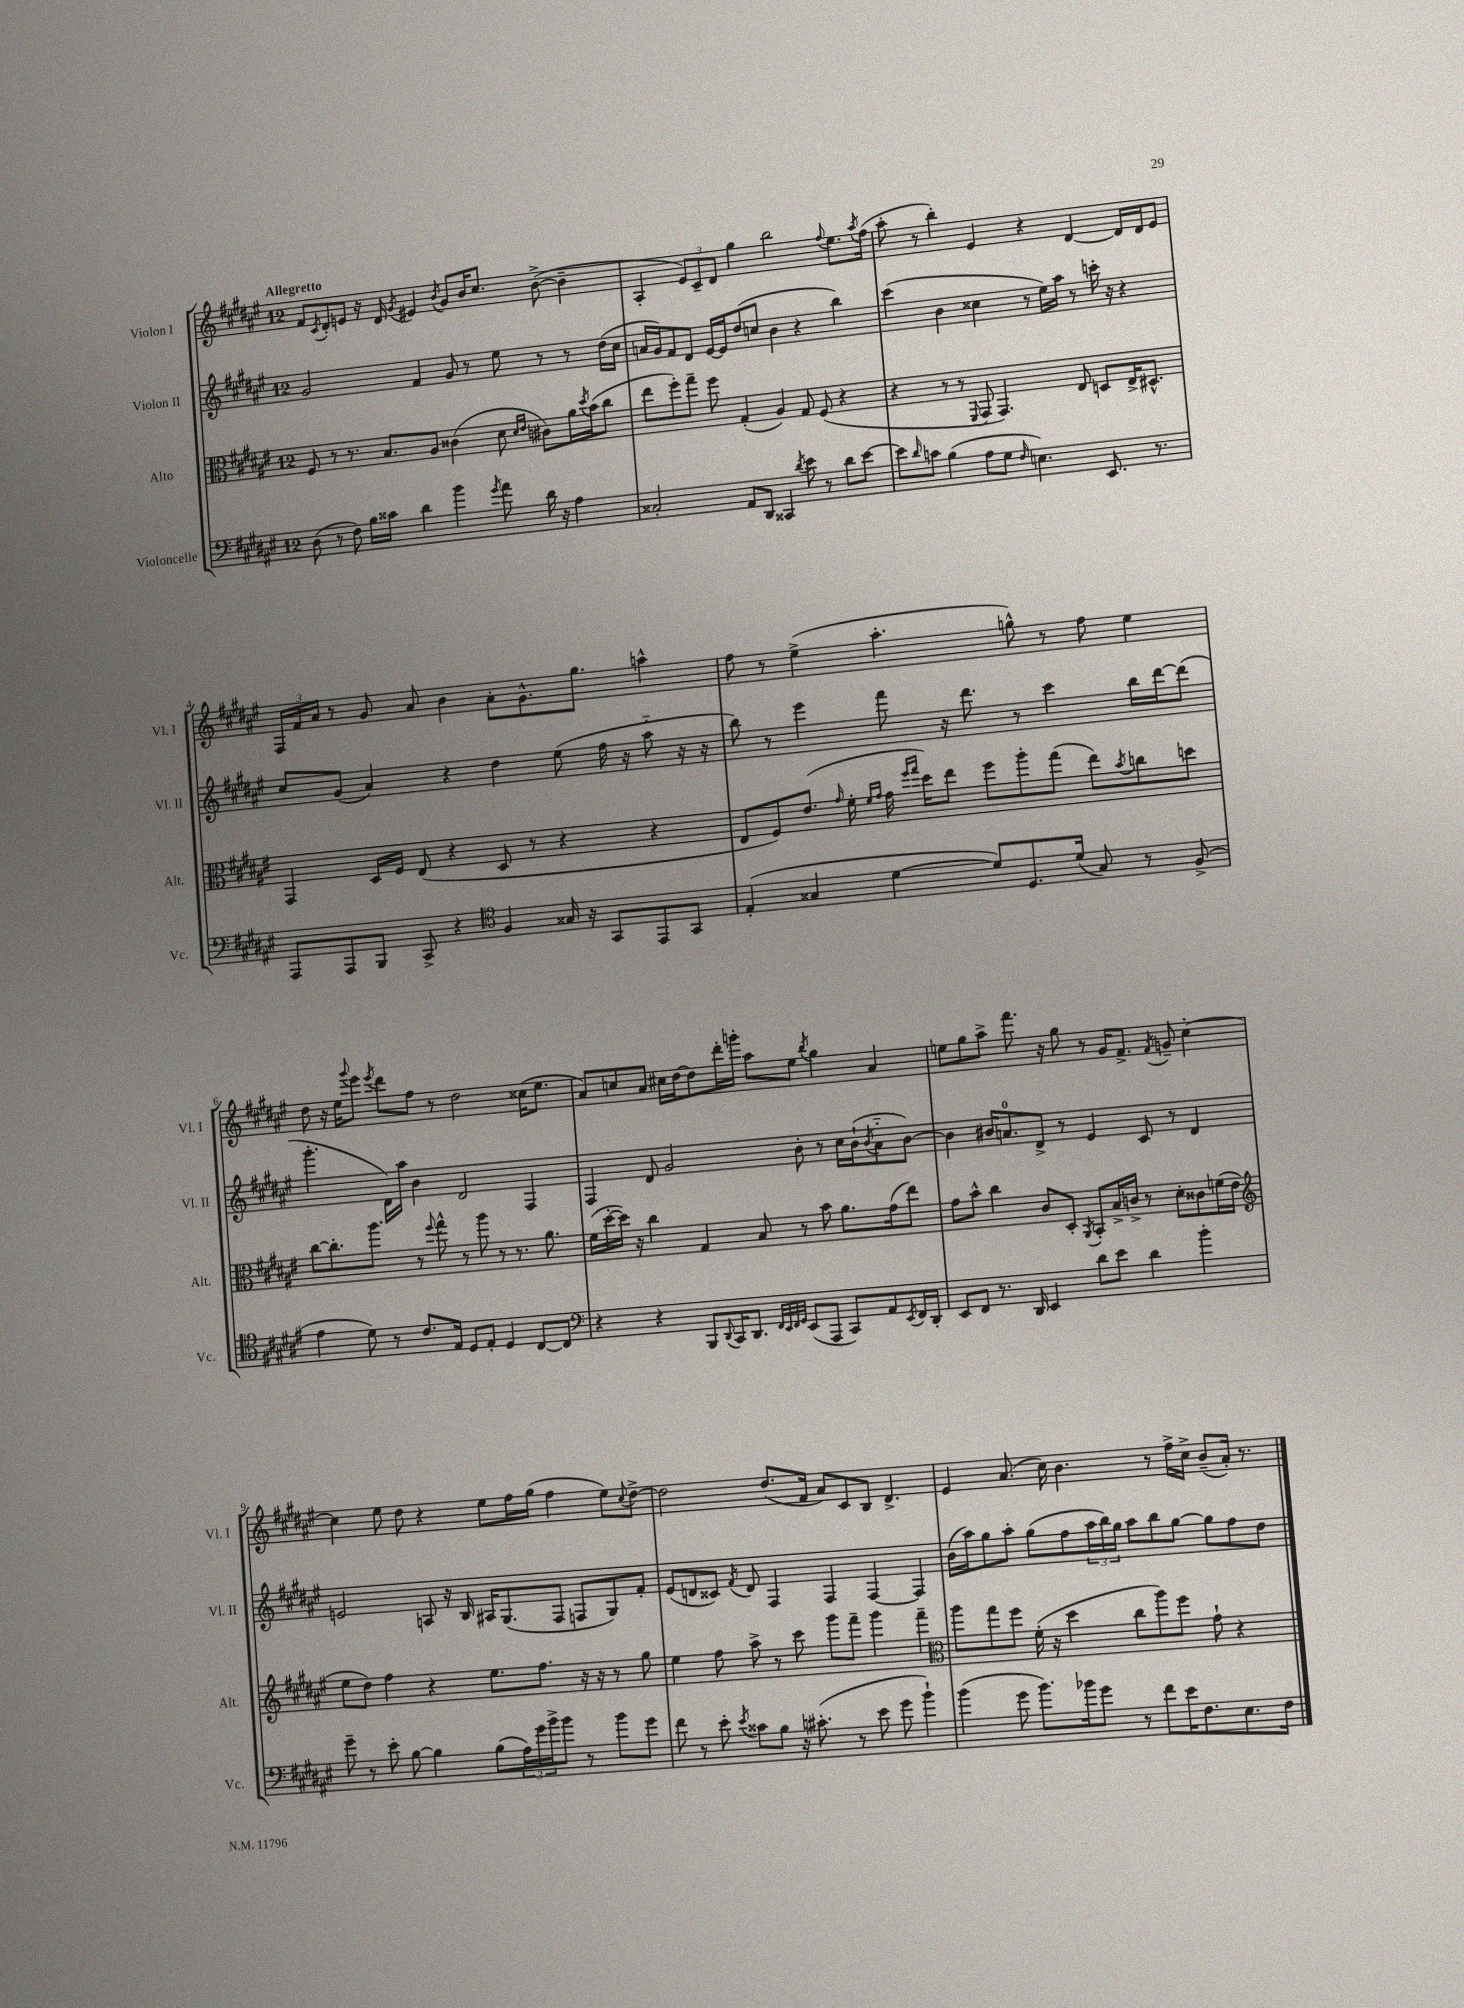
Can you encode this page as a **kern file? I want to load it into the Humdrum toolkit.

**kern	**kern	**kern	**kern
*part4	*part3	*part2	*part1
*staff4	*staff3	*staff2	*staff1
*I"Violoncelle	*I"Alto	*I"Violon II	*I"Violon I
*I'Vc.	*I'Alt.	*I'Vl. II	*I'Vl. I
*clefF4	*clefC3	*clefG2	*clefG2
*k[f#c#g#d#a#e#]	*k[f#c#g#d#a#e#]	*k[f#c#g#d#a#e#]	*k[f#c#g#d#a#e#]
*M12/8	*M12/8	*M12/8	*M12/8
=1	=1	=1	=1
!	!	!	!LO:TX:a:B:t=Allegretto
(8D#\	8F#/	2g#/	8f#/L
.	.	.	8qc#/
8r	8r	.	8d#'/
8F#\)	8.r	.	8en/J
16B\LL	.	.	16r
16c##X\JJ	8.B/L	.	16d#/
.	.	.	8qg#/
4d#\	.	4f#/	4e#X/
.	8A#/J	.	.
.	.	.	8qb/
4b\	(4c##X\	8g#/	8g#/L
.	.	8r	16b/K
.	.	.	8.cc#/J
8qg#/	.	.	.
8a#\	8d#\	8ee#\	.
.	16qqd#/LL	.	.
.	16qqe#/JJ	.	.
16d#\	8c#X\L)	8r	([8b^\
16r	.	.	.
4A#\	16a#\L	8r	4b~\]
.	8qdd#/	.	.
.	(16b\J	.	.
.	8cc#\J	(16dd#\LL	.
.	.	16cc#\JJ	.
=2	=2	=2	=2
2C##X'/	8ee#\L	16an/LL	4A#'/
.	.	16g#/J)	.
.	8ff#'\)	8f#/	.
.	8gg#~\J	8d#/J	12e#/L)
.	.	.	12c#~/
.	8ff#\	[16e#/LL	.
.	.	.	12d#/J
.	.	16e#/J]	.
8AA#/L	(4G#'/	(8dd#/	4gg#\
8DD#/J	.	8ccn/J	.
4CC##X/	4A#/)	4b\	2bb\
8qd#/	.	.	.
8e#\	8G#/	4r	.
8r	(8F#/	.	.
.	.	.	8qqff#/
8d#\L	4r	4bb\)	8.ee#\L
[8e#\J	.	.	.
.	.	.	8qaa#/
.	.	.	(16ff#\Jk
=3	=3	=3	=3
8e#\L]	4r	(4ccc#\	8aa#'\
16qqd#/	.	.	.
8cn\J	.	.	8r
(4B\	8r	4b\	4bb'\)
.	8r	.	.
.	8qqFF#/	.	.
8A#\L	8GG#/	4cc##X\	4e#/
8G#\J	4.GG#/)	.	.
16qqF#/	.	.	.
4.En\)	.	8r	4r
.	.	16ee#\LL)	.
.	.	16aa#\JJ	.
.	8E#/	8r	[4d#/
8.EE#/	8Dn/L	16cccn'\	.
.	.	16r	.
.	16E#^/K	4r	16d#/LL]
8.r	8.D#X^^/J	.	16d#/J
.	.	.	8e#/J
!!LO:LB:g=z
=4	=4	=4	=4
8AAA#/L	4GG#/	8cc#/L	24F#/LL
.	.	.	24f#/
.	.	.	24a#/JJ
8AAA#/	.	(8g#/J	8r
8BBB/J	16D#/LL	4a#/)	8g#/
.	16F#/JJ	.	.
8CC#^/	(8E#/	.	8a#/
4r	4r	4r	4b\
*clefC4	*	*	*
4F#/	8D#/	4dd#\	8a#'\L
.	8r	.	8.g#^^\
16G##X/	4r	(8ee#\	.
16r	.	.	8.gg#\J
8GG#/L	.	16ff#\	.
.	.	16r	.
8EE#/	4r	8aa#\	4aan^^\
8GG#/J	.	16r	.
.	.	16r	.
=5	=5	=5	=5
(4E#'/	8E#/L	8bb\)	8ff#\
.	8F#/)	8r	8r
4G##X/	(8.e#/J	4eee#\	(4ee#^\
.	16qqg#/	.	.
.	16f#'\	.	.
.	16qqf#/LL	.	.
.	16qqg#/JJ	.	.
[4d#\	16g#\	8fff#\	4.aa#'\
.	16qqff#/LL	.	.
.	16qqgg#/JJ	.	.
.	16dd#\KL)	.	.
.	8ee#\J	16r	.
.	.	8.ddd#\	.
8d#/L])	8ff#\L	.	.
8.D#/	8aa#'\	8r	8ggn^^\)
.	(8gg#\J	4ccc#\	8r
(16d#/Jk	.	.	.
8G##/)	8ee#\L)	.	8ff#\
.	8qb/	.	.
8r	8ccn\	16bb\LL	4ee#\
.	.	[16ddd#\J	.
(8F#^/	8ddn\J	(8ddd#\J]	.
!!LO:LB:g=z
=6	=6	=6	=6
4e#\	[8cc#\L	4.ggg#'\	8dd#\
.	8.cc#'\]	.	16r
.	.	.	16ee#\KL
.	.	.	8qqggg#/
8d#\)	.	.	8eee#\J
.	8.aa#\J	.	.
.	.	.	8qeee#/
8r	.	16d#\LL)	8ddd#\L
.	.	16aa#\JJ	.
8.c#/L	8r	4b\	8ff#\J
.	8qqff#/	.	.
.	8gg#^^\	.	8r
16E#/Jk	.	.	.
8D#/L	8r	2d#/	2dd#\
8E#'/J	8aa#\	.	.
4D#/	8r	.	.
.	8.r	.	.
[8C#/L	.	4F#/	(16cc##X\KL
.	8.a#\	.	8.ee#\J
8C#/J]	.	.	.
=7	=7	=7	=7
*clefF4	*	*	*
4r	(16f#\LL	4F#/	8a#/L)
.	[16dd#'\	.	.
.	16dd#\JJ])	.	8ccn/
.	16r	.	.
4r	4cc#\	8d#/	8a#/J
.	.	2g#/	16cc#X\LL
.	.	.	[16dd#\J
8BBB/L	4G#/	.	8dd#\]
8qqDD#/	.	.	.
16CC#/K	.	.	16ddd#'\L
8.DD#/J	.	.	16gggn'\JJ
.	8B/	.	8aa#\L
32qqFF#/LLL	.	.	.
32qqEE#/	.	.	.
32qqFF#/	.	.	.
32qqGG#/JJJ	.	.	.
(8EE#/L	8r	8b'\	8ee#\J
.	.	.	8qbb/
8AAA#/J	8b\	8r	4gg#\
8CC#/L)	8.a#\L	16cc#\LL	.
.	.	(16b`\J	.
.	.	8qb/	.
8AA#/	.	8a#\	4a#/
.	(16g#\k	.	.
8qEE#/	.	.	.
16FF#/L	8ee#\J)	[8b\J)	.
16DD#'/JJ	.	.	.
=8	=8	=8	=8
8EE#/L	8g#\L	4b\]	8een\L
8FF#/J	8b^^\J	.	8gg#\
8.r	4cc#\	16b#X/KL	8aa#^\J
.	.	8.an/	.
.	.	.	8.fff#\
16DD#/	.	.	.
4EE#/	8c#/L	8d#^/J	.
.	.	.	16r
.	8D#'/J	8r	8gg#\
.	8qAA#/	.	.
8d#\L	8BB'/L	4e#/	8r
8e#\J	16B^/L	.	16g#/KL
.	16cn^/JJ	.	8.f#^/J
4d#\	8r	8c#/	.
.	.	.	8qf#/
.	8d#'\L	8r	8gn~/
4b'\	8c##X\	4d#/	[4cc#'\
.	(16fn\L	.	.
.	16e#\JJ	.	.
!!LO:LB:g=z
=9	=9	=9	=9
*	*clefG2	*	*
8g#~\	8ee#\L	2en/	4cc#\]
8r	8dd#\J)	.	.
8e#'\	4ff#\	.	8ee#\
[8B\	.	.	8dd#\
4B\]	4r	8An/	4r
.	.	16r	.
.	.	16B/	.
(8B\L	8.ee#\L	16A#X/KL	8ee#\L
.	.	(8.G#/	.
24A#\L)	.	.	16ff#\L
24g#\	.	.	.
.	8.ff#\J	.	(16gg#\JJ
24b^\J	.	.	.
8b\J	.	8F#/J	4ff#\
8r	16r	8Fn/L	.
.	16r	.	.
8b\L	8r	8G#/)	8ee#\L)
.	.	.	8qqcc#/
8g#\J	8gg#\	8f#'/J	[8dd#^\J
=10	=10	=10	=10
8f#\	4ee#\	(8e#/L	2dd#\]
8r	.	8dn/	.
8e#'\	8ff#\	8c##X/J)	.
8qe#/	.	8qf#/	.
8c##X\L	8aa#^\	8d/	.
8B\J	8r	4F#/	(8.dd#/L
16r	8ccc#\	.	.
(8.c#X'\	.	.	16f#/Jk
.	8ggg#\L	4F#/	8a#/L)
8r	8fff#~\J	.	8c#/
8e#\	4ggg#\	[4F#/	8B/J
8g#\	.	.	4.d#^/
4b`\)	4fff#~\	4F#/]	.
=11	=11	=11	=11
*	*clefC3	*	*
(4b\	8aa#\L	(16b\LL	4e#/
.	.	16aa#\J)	.
.	8gg#\	8gg#\	.
8g#\	8ff#\J	8aa#'\J	(8.a#/
8.b\L)	(16f#'\	(8gg#\L	.
.	16r	.	16cc#\)
.	4dd#\	8ff#\	4.b\
16b-X\k	.	.	.
8g#\J	.	24aa#\L	.
.	.	24bb\)	.
.	.	24gg#\JJ	.
8r	8cc#\L	8aa#\L	.
8f#\L	8aa#\)	8bb\	8r
16e#\K	8ff#\J	[8gg#\J	16ff#^\LL
8.F#\	.	.	16cc#^\JJ
.	8g#`\	8gg#\L]	(8b~/L
8.E#\	4r	8ff#\	16a#'/Jk)
.	.	.	8.r
.	.	8dd#\J	.
16F#\Jk	.	.	.
==	==	==	==
*-	*-	*-	*-
